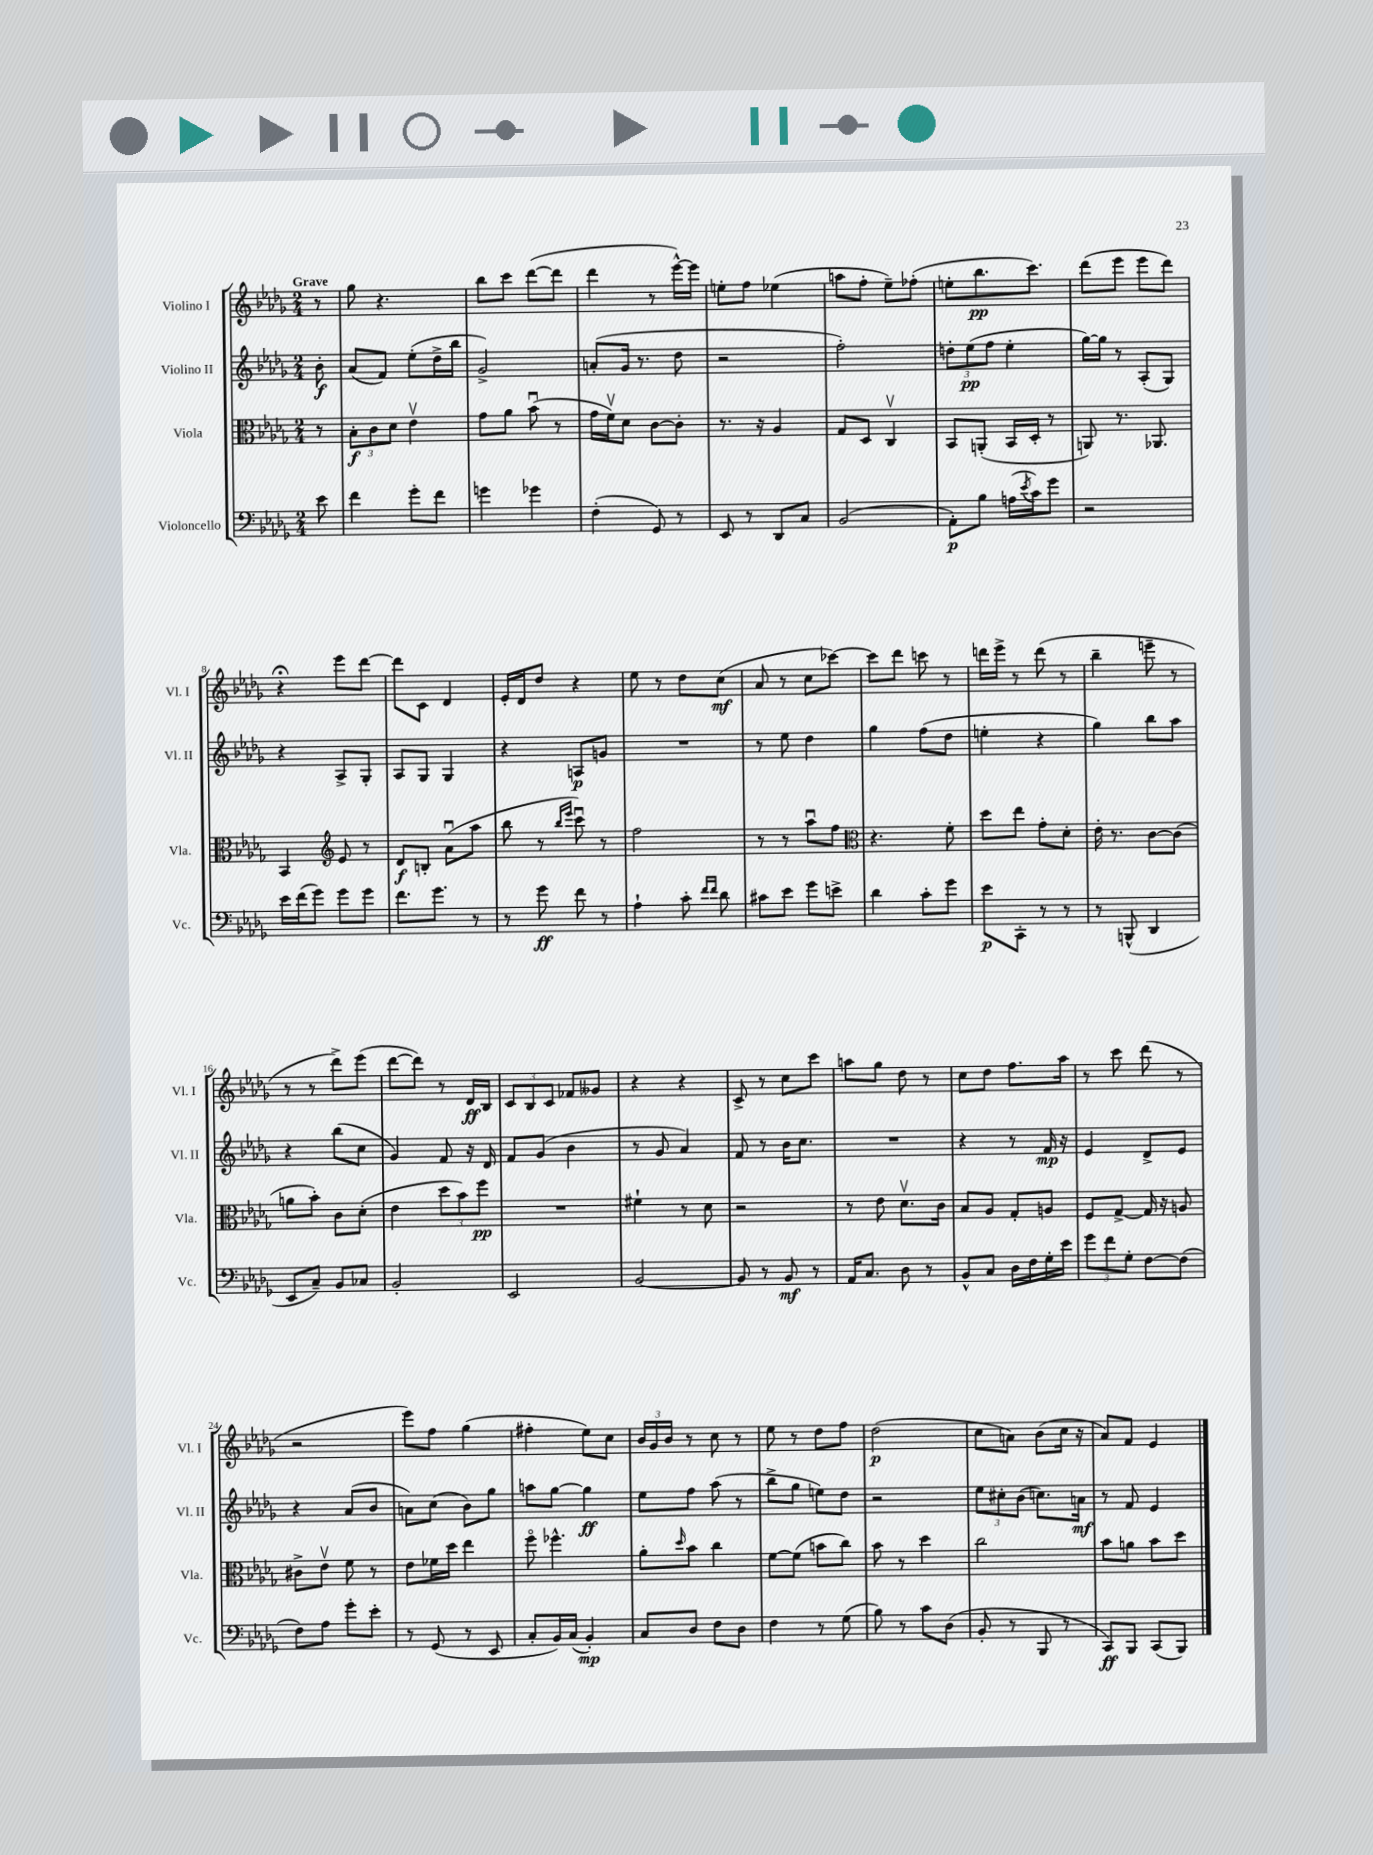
<<
\new StaffGroup <<
\new Staff = "s0" \with { instrumentName = "Violino I" shortInstrumentName = "Vl. I" } {
    \clef treble \key des \major \numericTimeSignature \time 2/4 \partial 8 \tempo "Grave"
    r8 |
    ges''8 r4. |
    bes''8 c'''8 des'''8~( des'''8 |
    des'''4 r8 ees'''16~-^) ees'''16 |
    e''8-. f''8 ees''4( |
    a''8 f''8-. ees''8--) fes''8-.( |
    e''8-. bes''8.\pp c'''8.) |
    des'''8( ees'''8 ees'''8 des'''8) |
    r4\fermata ees'''8 des'''8~ |
    des'''8 c'8 des'4 |
    ees'16-. des'16 des''8 r4 |
    ees''8 r8 des''8 c''8\mf( |
    aes'8 r8 c''8 ces'''8~) |
    ces'''8 des'''8 c'''8 r8 |
    d'''16 ees'''16-> r8 d'''8( r8 |
    bes''4-- e'''8-- r8 |
    r8 r8 des'''8->) ees'''8( |
    des'''8~ des'''8) r8 des'16\ff bes16 |
    \tuplet 3/2 { c'8 bes8 c'8 } fes'8 geses'8 |
    r4 r4 |
    c'8-> r8 c''8 c'''8 |
    a''8 ges''8 des''8 r8 |
    c''8 des''8 f''8. aes''16 |
    r8 c'''8 des'''8( r8 |
    r2 |
    ees'''8) f''8 ges''4( |
    fis''4-. ees''8) c''8 |
    \tuplet 3/2 { bes'16 ges'16 bes'16 } r8 c''8 r8 |
    ees''8 r8 des''8 f''8 |
    des''2\p( |
    c''8 a'8) bes'8( c''16 r16 |
    aes'8) f'8 ees'4 \bar "|." |
}
\new Staff = "s1" \with { instrumentName = "Violino II" shortInstrumentName = "Vl. II" } {
    \clef treble \key des \major \numericTimeSignature \time 2/4 \partial 8
    bes'8-.\f |
    aes'8( f'8) ees''8-.( des''16-> bes''16 |
    ges'2->) |
    a'8-.( ges'16 r8. des''8 |
    r2 |
    f''2-.) |
    \tuplet 3/2 { d''8-. ees''8\pp( f''8 } ees''4-. |
    ges''16~) ges''16 r8 aes8-.( ges8) |
    r4 aes8-> ges8-. |
    aes8 ges8 ges4 |
    r4 a8\p g'8 |
    R2 |
    r8 ees''8 des''4 |
    ges''4 f''8( des''8 |
    e''4-. r4 |
    ges''4) bes''8 aes''8 |
    r4 bes''8( c''8 |
    ges'4) f'8 r16 des'16 |
    f'8 ges'8( bes'4 |
    r8 ges'8 aes'4) |
    f'8 r8 bes'16 c''8. |
    R2 |
    r4 r8 f'16\mp r16 |
    ees'4 des'8-> ees'8 |
    r4 aes'8( bes'8 |
    a'8) c''8( bes'8) ges''8 |
    a''8 ges''8~ ges''4\ff |
    ees''8 f''8 aes''8( r8 |
    bes''8-> ges''8 e''8) des''8 |
    r2 |
    \tuplet 3/2 { ees''8 cis''8-. bes'8( } c''8.) a'16\mf |
    r8 f'8 ees'4 \bar "|." |
}
\new Staff = "s2" \with { instrumentName = "Viola" shortInstrumentName = "Vla." } {
    \clef alto \key des \major \numericTimeSignature \time 2/4 \partial 8
    r8 |
    \tuplet 3/2 { bes8-.\f c'8 des'8 } ees'4\upbow |
    ges'8 aes'8 bes'8\downbow( r8 |
    ges'16 f'16\upbow) des'8 c'8~ c'8-. |
    r8. r16 aes4 |
    ges8 des8 c4\upbow |
    bes,8 a,8-.( bes,16 des16-. r8 |
    a,8) r8. aes,8. |
    bes,4 \clef treble ees'8 r8 |
    des'8\f b8-. aes'8\downbow( aes''8 |
    bes''8 r8 \grace { bes''16 ees'''16 } c'''8\downbow) r8 |
    f''2 |
    r8 r8 aes''8\downbow f''8 |
    \clef alto r4. f'8-. |
    des''8 ees''8 ges'8-. des'8-. |
    ees'16-. r8. c'8~ c'8( |
    a'8 bes'8-.) c'8 des'8-.( |
    ees'4 \tuplet 3/2 { des''8 bes'8) f''8\pp } |
    R2 |
    fis'4-! r8 des'8 |
    r2 |
    r8 ees'8 des'8.\upbow c'16 |
    bes8 aes8 ges8-. a8 |
    f8 ges8~-> ges16 r16 a8 |
    cis'8-> ees'8\upbow f'8 r8 |
    ees'8 fes'16 des''16 ees''4 |
    f''8\flageolet fes''4.-^ |
    aes'8-. \grace { des''16 } bes'8 c''4 |
    f'8~ f'8( b'8 c''8) |
    bes'8 r8 des''4 |
    c''2 |
    bes'8 a'8 bes'8 des''8 \bar "|." |
}
\new Staff = "s3" \with { instrumentName = "Violoncello" shortInstrumentName = "Vc." } {
    \clef bass \key des \major \numericTimeSignature \time 2/4 \partial 8
    ees'8 |
    f'4 ges'8-. f'8 |
    g'4 ges'4 |
    f4-.( ges,8) r8 |
    ees,8 r8 des,8 c8 |
    bes,2( |
    aes,8-.\p) bes8 a16( \acciaccatura { ees'8 } c'16) ges'8 |
    r2 |
    ees'16 f'16( ges'8) ges'8 ges'8 |
    f'8. ges'8. r8 |
    r8 ges'8\ff f'8 r8 |
    aes4-! c'8-. \grace { f'16 f'16 } des'8 |
    cis'8 ees'8 ges'8 e'8-> |
    des'4 c'8-. ges'8 |
    ees'8\p c,8-. r8 r8 |
    r8 b,,8-^( des,4 |
    ees,8 c8--) bes,8 ces8 |
    bes,2-. |
    ees,2 |
    bes,2~ |
    bes,8 r8 bes,8\mf r8 |
    aes,16 c8. des8 r8 |
    bes,8-^ c8 des16 f16 ges16-. ees'16 |
    \tuplet 3/2 { ges'8 f'8 ges8-. } f8~ f8( |
    f8) aes8 ges'8-. ees'8-. |
    r8 ges,8( r8 ees,8 |
    c8-. bes,16) c16( bes,4-.\mp) |
    c8 des8 f8 des8 |
    f4 r8 ges8( |
    bes8) r8 c'8 des8( |
    bes,8-. r8 bes,,8 r8 |
    c,8\ff) bes,,8 c,8( bes,,8) \bar "|." |
}
>>
>>
